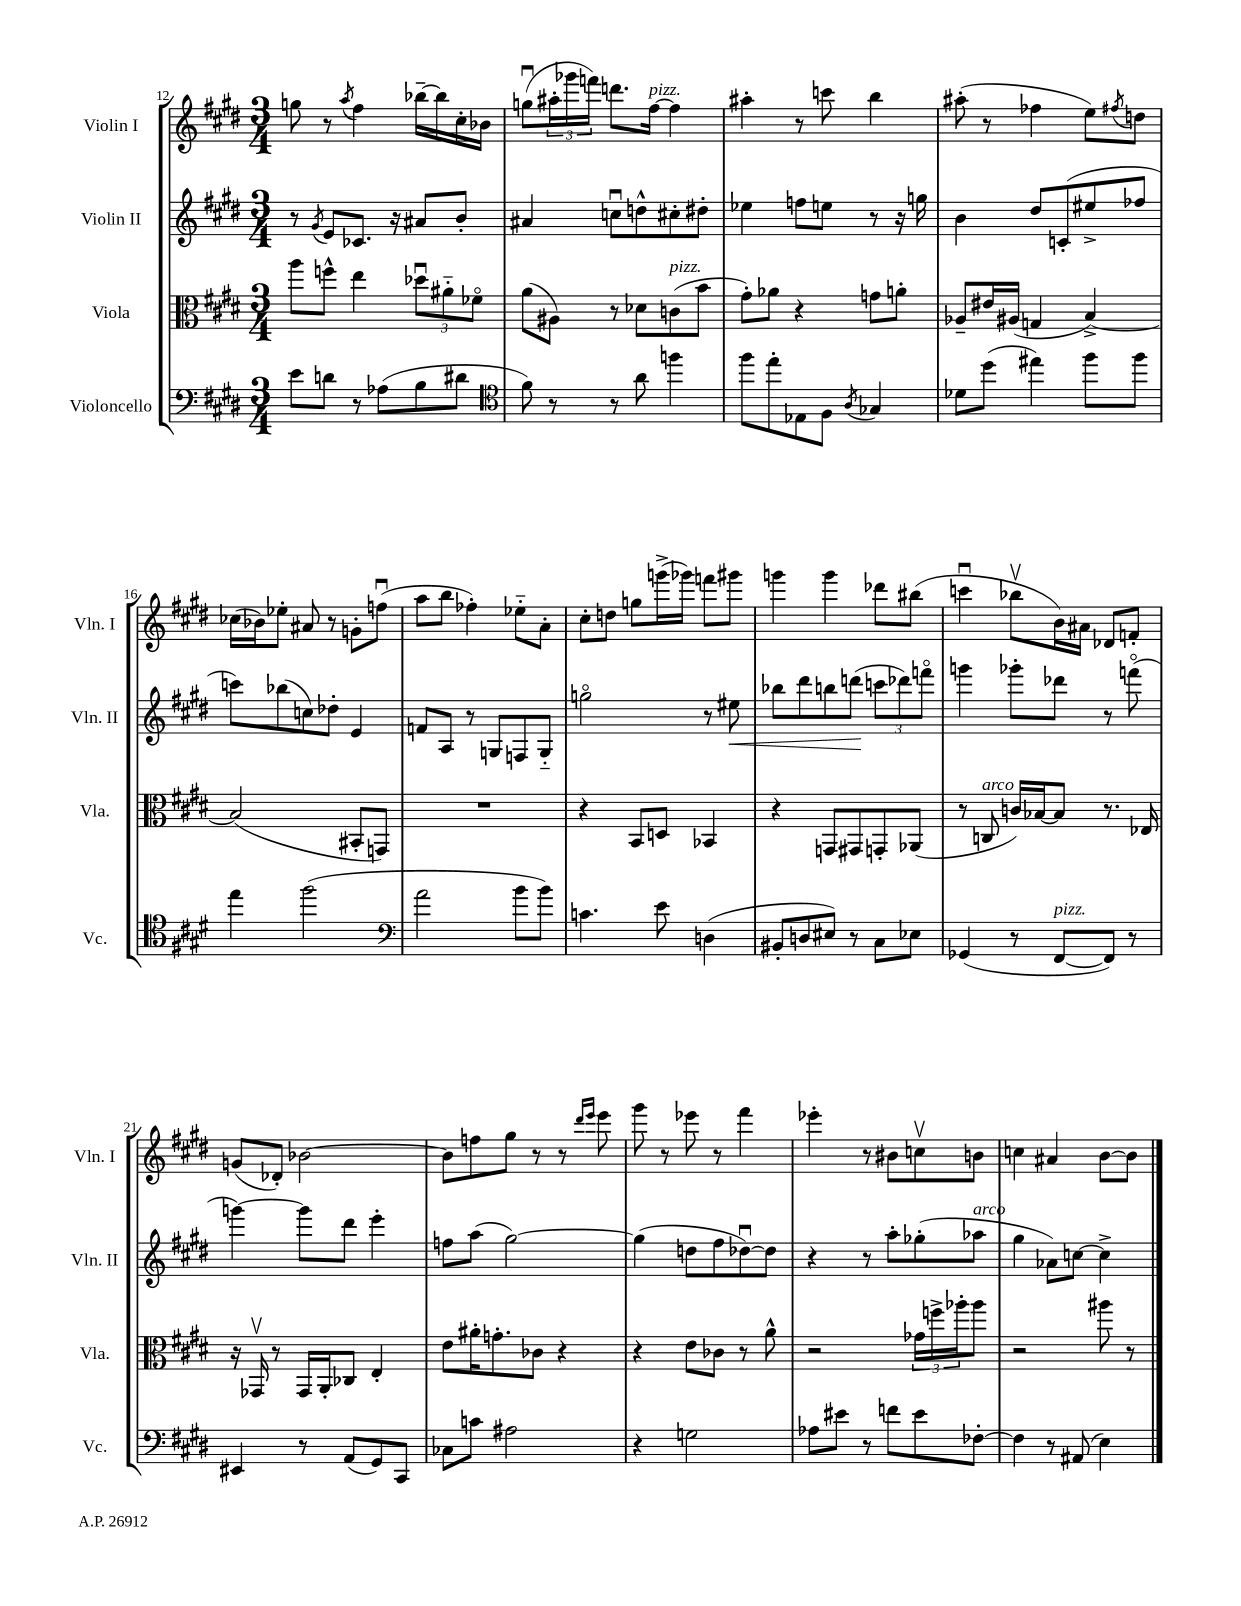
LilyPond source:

<<
\new StaffGroup <<
\new Staff = "s0" \with { instrumentName = "Violin I" shortInstrumentName = "Vln. I" } {
    \clef treble \key e \major \numericTimeSignature \time 3/4
    g''8 r8 \acciaccatura { a''8 } fis''4 bes''16~-- bes''16 cis''16-. bes'16 |
    g''8\downbow( \tuplet 3/2 { ais''16-. ges'''16 f'''16) } d'''8. fis''16~^\markup { \italic "pizz." } fis''4 |
    ais''4-. r8 c'''8 b''4 |
    ais''8-.( r8 fes''4 e''8) \acciaccatura { fis''8 } d''8 |
    ces''16( bes'16) ees''8-. ais'8 r8 g'8-. f''8\downbow( |
    a''8 b''8 fes''4-.) ees''8-_ a'8-. |
    cis''8-. d''8 g''8 g'''16->( ges'''16) f'''8 gis'''8 |
    g'''4 g'''4 des'''8 bis''8( |
    c'''4\downbow bes''8\upbow b'16) ais'16 des'8 f'8-. |
    g'8( des'8-.) bes'2~ |
    bes'8 f''8 gis''8 r8 r8 \grace { dis'''16 e'''16 } e'''8 |
    gis'''8 r8 ees'''8 r8 fis'''4 |
    ees'''4-. r8 bis'8 c''8\upbow b'8 |
    c''4 ais'4 b'8~ b'8 \bar "|." |
}
\new Staff = "s1" \with { instrumentName = "Violin II" shortInstrumentName = "Vln. II" } {
    \clef treble \key e \major \numericTimeSignature \time 3/4
    r8 \acciaccatura { gis'8 } e'8 ces'8. r16 ais'8 b'8-. |
    ais'4 c''8\downbow d''8-^ cis''8-. dis''8-. |
    ees''4 f''8 e''8 r8 r16 g''16 |
    b'4 dis''8 c'8-.( eis''8-> fes''8 |
    c'''8) bes''8( c''8) des''8-. e'4 |
    f'8 a8 r8 g8 f8 g8-_ |
    g''2\flageolet r8 eis''8\< |
    bes''8 dis'''8 b''8 d'''8\!( \tuplet 3/2 { c'''8 des'''8) f'''8\flageolet } |
    g'''4 ges'''8-. des'''8 r8 f'''8\flageolet( |
    g'''4~) g'''8 dis'''8 e'''4-. |
    f''8 a''8( gis''2~) |
    gis''4( d''8 fis''8 des''8~\downbow) des''8 |
    r4 r8 a''8-. ges''8-.( aes''8^\markup { \italic "arco" } |
    gis''4 aes'8) c''8~ c''4-> \bar "|." |
}
\new Staff = "s2" \with { instrumentName = "Viola" shortInstrumentName = "Vla." } {
    \clef alto \key e \major \numericTimeSignature \time 3/4
    a''8 f''8-^ e''4 \tuplet 3/2 { des''8\downbow ais'8-_ fes'8\flageolet } |
    a'8( ais8) r8 des'8 c'8^\markup { \italic "pizz." }( b'8 |
    gis'8-.) aes'8 r4 g'8 a'8-. |
    aes8-- eis'16 ais16( g4 b4~->) |
    b2( bis,8-. g,8) |
    R2. |
    r4 b,8 d8 bes,4 |
    r4 g,8 gis,8 g,8-. aes,8( |
    r8 c8^\markup { \italic "arco" } c'16) bes16~ bes8 r8. ees16 |
    r16 ges,16\upbow r8 ges,16 a,16-. ces8 e4-. |
    e'8 ais'16-. g'8.-. ces'8 r4 |
    r4 e'8 ces'8 r8 a'8-^ |
    r2 \tuplet 3/2 { ges'16 f''16-> aes''16-. } aes''8 |
    r2 ais''8 r8 \bar "|." |
}
\new Staff = "s3" \with { instrumentName = "Violoncello" shortInstrumentName = "Vc." } {
    \clef bass \key e \major \numericTimeSignature \time 3/4
    e'8 d'8 r8 aes8( b8 dis'8 |
    \clef tenor fis'8) r8 r8 a'8 f''4 |
    fis''8 e''8-. ees8 fis8 \acciaccatura { a8 } ges4 |
    des'8 dis''8( eis''4) fis''8 fis''8 |
    e''4 fis''2( |
    \clef bass a'2 b'8 b'8) |
    c'4. e'8 d4( |
    bis,8-. d8 eis8) r8 cis8 ees8 |
    ges,4( r8 fis,8~^\markup { \italic "pizz." } fis,8) r8 |
    eis,4 r8 a,8( gis,8) cis,8 |
    ces8 c'8 ais2 |
    r4 g2 |
    aes8 eis'8 r8 f'8 eis'8 fes8~-. |
    fes4 r8 ais,8( e4) \bar "|." |
}
>>
>>
\layout { \context { \Score currentBarNumber = #12 } }
